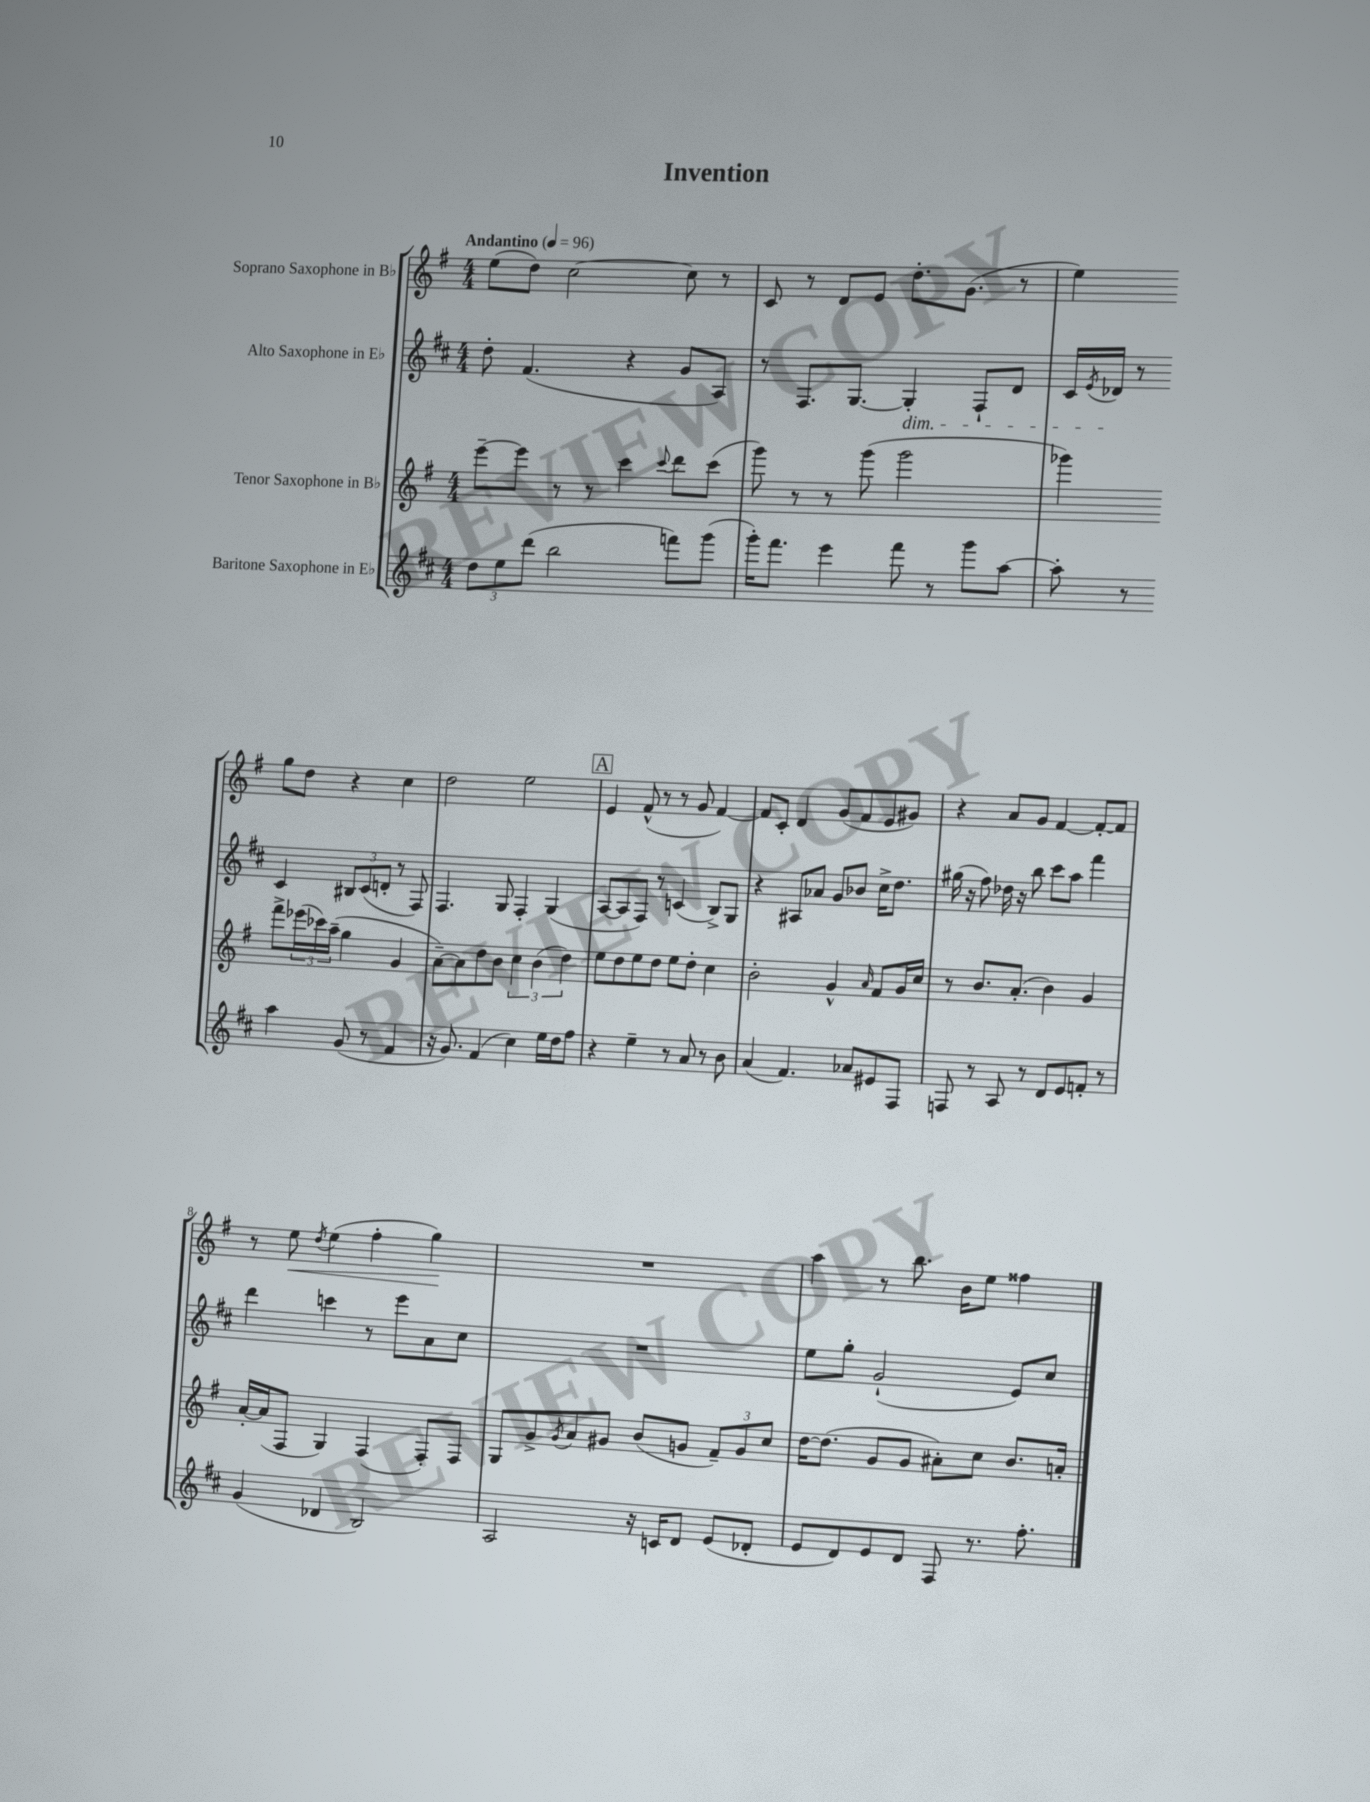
\header { title = "Invention" }
<<
\new StaffGroup <<
\new Staff = "s0" \with { instrumentName = "Soprano Saxophone in Bb" } {
    \clef treble \key g \major \numericTimeSignature \time 4/4 \tempo "Andantino" 4 = 96
    e''8( d''8) c''2~ c''8 r8 |
    c'8 r8 d'8 e'8 d''8.-. g'8.( r8 |
    e''4) g''8 d''8 r4 c''4 |
    d''2 e''2 |
    \mark \markup { \box "A" } e'4 fis'8-^( r8 r8 g'8 fis'4~) |
    fis'8 c'8-. d'4 g'8( fis'8 e'8 gis'8) |
    r4 a'8 g'8 fis'4~ fis'8~-. fis'8 |
    r8 e''8\< \acciaccatura { d''8 } e''4( fis''4-. g''4\!) |
    R1 |
    a''4 r8 b''8. b'16 e''8 fisis''4 \bar "|." |
}
\new Staff = "s1" \with { instrumentName = "Alto Saxophone in Eb" } {
    \clef treble \key d \major \numericTimeSignature \time 4/4
    d''8-. fis'4.( r4 g'8 a8) |
    r8 fis8. g8.~ g4-.\dim fis8-! d'8 |
    cis'16 \acciaccatura { e'8 } des'16\! r8 cis'4 \tuplet 3/2 { bis8 cis'8( d'8-. } r8 fis8) |
    fis4. g8 fis4-. g4( |
    \mark \markup { \box "A" } a8~ a8 fis8) r8 c'4( b8->) g8 |
    r4 ais8 aes'8 g'8 bes'8 cis''16-> d''8. |
    gis''16( r16 fis''8) des''16 r16 b''8 cis'''8 a''8 fis'''4 |
    d'''4 c'''4 r8 e'''8 a'8 cis''8 |
    R1 |
    e''8 g''8-. g'2-!( e'8) cis''8 \bar "|." |
}
\new Staff = "s2" \with { instrumentName = "Tenor Saxophone in Bb" } {
    \clef treble \key g \major \numericTimeSignature \time 4/4
    e'''8~-- e'''8 r8 r8 c'''4 \appoggiatura { c'''8 } d'''8 c'''8( |
    g'''8) r8 r8 g'''8( g'''2 |
    ges'''4) fis'''8-> \tuplet 3/2 { ees'''16( ces'''16) a''16--( } g''4 g'4 |
    a'8~--) a'8 d''8 b'8 \tuplet 3/2 { c''4 b'4( d''4) } |
    \mark \markup { \box "A" } e''8 d''8 e''8 d''8 e''8 d''8-. c''4 |
    b'2-. g'4-^ \grace { a'16 } fis'8 g'16 c''16 |
    r8 b'8. a'8.-.( b'4) g'4 |
    a'16~-. a'16( fis8 g4) fis4( fis8-.) fis8 |
    g8 g'8-> \acciaccatura { g'8 } a'8 gis'8 b'8( g'8 \tuplet 3/2 { fis'8--) g'8 c''8 } |
    d''16~ d''8.( g'8 g'8 ais'8-.) c''8 b'8. a'16-. \bar "|." |
}
\new Staff = "s3" \with { instrumentName = "Baritone Saxophone in Eb" } {
    \clef treble \key d \major \numericTimeSignature \time 4/4
    \tuplet 3/2 { d''8 e''8 d'''8( } b''2 f'''8) g'''8( |
    g'''16-.) fis'''8. e'''4 fis'''8 r8 g'''8 a''8~ |
    a''8-. r8 a''4 g'8( r8 fis'4 |
    r16 g'8.) fis'4( cis''4) e''16 d''16 fis''8 |
    \mark \markup { \box "A" } r4 e''4-- r8 a'8 r8 b'8 |
    a'4( fis'4.) aes'8 eis'8 fis8 |
    f8 r8 a8 r8 d'8 e'8 f'8-. r8 |
    g'4( des'4 b2) |
    a2 r16 c'16 d'8 e'8( des'8-. |
    e'8 d'8) e'8 d'8 fis8 r8. fis''8.-. \bar "|." |
}
>>
>>
